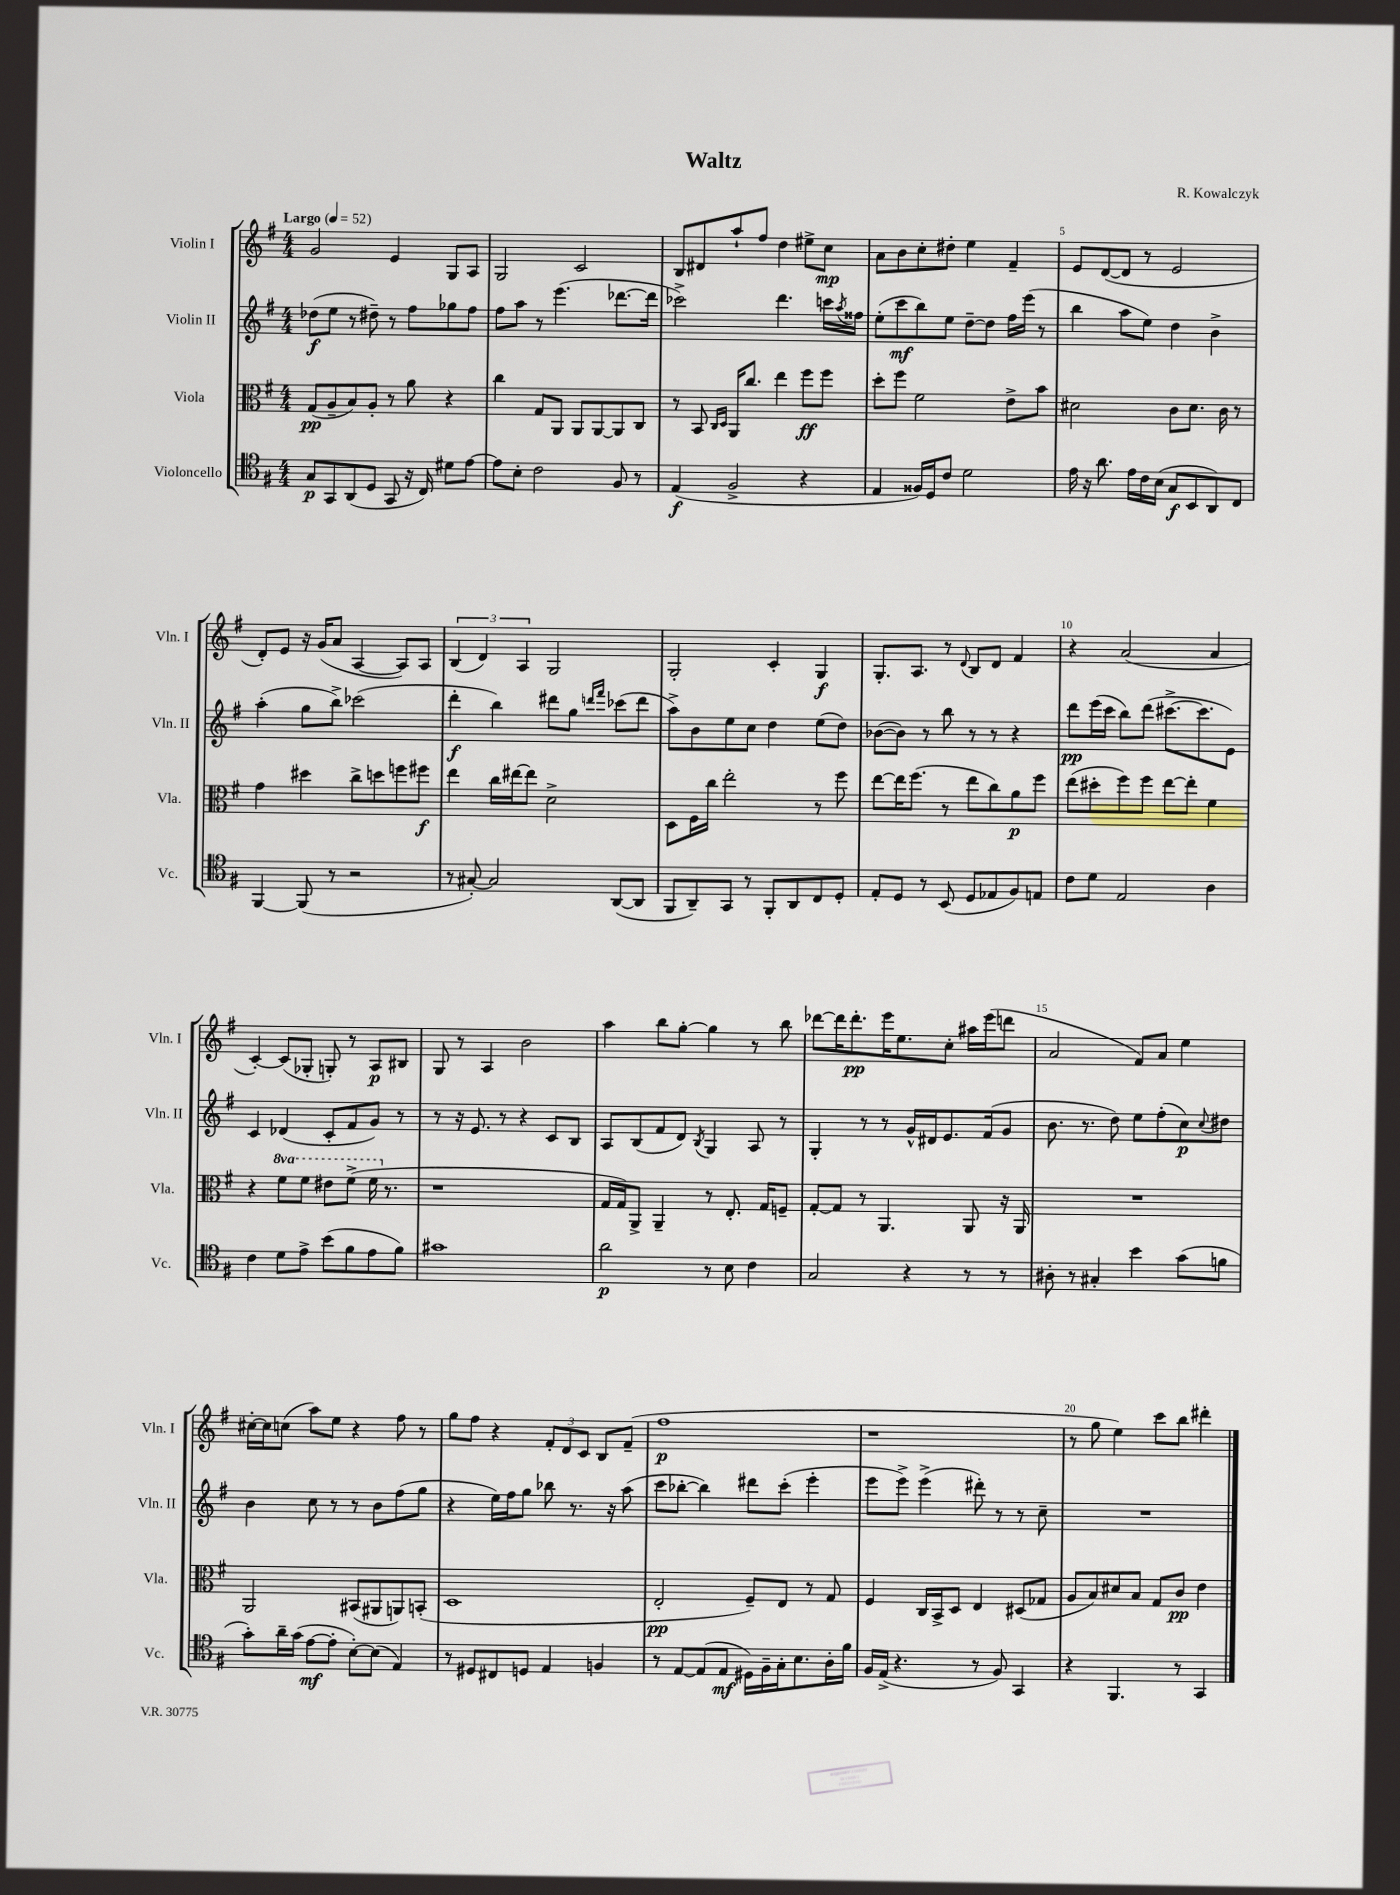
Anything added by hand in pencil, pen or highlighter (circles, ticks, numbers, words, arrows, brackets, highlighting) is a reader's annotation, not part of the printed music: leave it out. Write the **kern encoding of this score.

**kern	**kern	**kern	**kern
*staff4	*staff3	*staff2	*staff1
*clefC4	*clefC3	*clefG2	*clefG2
*k[f#]	*k[f#]	*k[f#]	*k[f#]
*M4/4	*M4/4	*M4/4	*M4/4
*MM52	*MM52	*MM52	*MM52
8G	(8G	(8dd-	2g
8GG	8A~	8ee	.
(8AA	8B)	8r	.
8D	8A'	8dd#~)	.
8GG	8r	8r	4e
16r	8a	8ff#	.
16C)	.	.	.
8d#	4r	8gg-	8G
[8e	.	8ff#	8A
=	=	=	=
8e]	4cc	8ff#	2G
8B'	.	8aa	.
2c	8G	8r	.
.	8AA	(4.eee	.
.	8AA	.	2c
.	[8AA	.	.
8F#	8AA]	[8.ddd-	.
8r	8C	.	.
.	.	16ddd-]	.
=	=	=	=
(4E	8r	2ccc-^)	8B
.	8BB	.	8d#
.	16qqC	.	.
.	16qqD	.	.
2F#^	16AA	.	8aa`
.	8.cc	.	.
.	.	.	8ff#
.	4ee	4.ddd	4dd
4r	8ff#	.	8ee#^
.	8ff#	16ccc	8cc
.	.	8qaa	.
.	.	16ff##	.
=	=	=	=
4E	8dd'	(8ee'	8a
.	8ff#	8ccc	8b
16F##)	2f#	8bb)	8cc'
16D	.	.	.
8c	.	8ee	8dd#'
2d	.	[8dd~	4ee
.	.	8dd]	.
.	8e^	16ff#	4f#~
.	.	(16eee	.
.	8b	8r	.
=	=	=	=
16e	2d#	4bb	8e
16r	.	.	.
8.a	.	.	([8d
.	.	8aa	8d]
16e	.	.	.
16c	.	8ee)	8r
(16B	.	.	.
8G	8c	4dd	2e
8BB	8.d#	.	.
8AA)	.	4b^	.
.	16c	.	.
8C	8r	.	.
=	=	=	=
[4FF#	4g	(4aa'	8d')
.	.	.	8e
(8FF#]	4dd#	8gg	16r
.	.	.	(16g
8r	.	8bb^)	8a
2r	8cc^	(2ccc-	[4A
.	8dd	.	.
.	8ff	.	8A])
.	8ff#	.	8A
=	=	=	=
8r	4ee	4ddd'	(6B
[8G#')	.	.	.
.	.	.	6d)
2G#]	16cc	4bb)	.
.	[16ee#	.	.
.	.	.	6A
.	8ee#]	.	.
.	2d^	8ddd#	2G
.	.	8gg	.
.	.	16qqddd	.
.	.	16qqfff#	.
([8AA	.	(8ccc-	.
8AA]	.	8ddd	.
=	=	=	=
8FF#	8D	8aa^)	2G'
8AA~)	16F#	8b	.
.	16cc	.	.
8GG	2ee'	8ee	.
8r	.	8cc	.
8FF#'	.	4dd	4c'
8AA	.	.	.
8C	8r	(8ee	4G
8D'	8ff#	8dd)	.
=	=	=	=
8E'	[8ee	([8b-	8.G'
8D	16ee]	8b-])	.
.	(8.ff#	.	8.A
8r	.	8r	.
(8BB	8r	8bb	8r
.	.	.	8qqd
8D	8ee	8r	8B
8E-	8cc)	8r	8d
8F#)	8a	4r	4f#
8E	8ff#	.	.
=	=	=	=
8c	(8ee	8ddd	4r
8d	8dd#'	(16eee	.
.	.	16ccc	.
2E	8ff#)	8bb)	(2a
.	8ff#	(8ddd	.
.	[8ee	[8.ccc#^	.
.	8ee']	.	.
.	.	8.ccc#]	.
4A	4f#	.	4a
.	.	8e)	.
=	=	=	=
4c	4r	4c	[4c')
8d	8ff#	(4d-	(8c]
8e^	8ff#	.	8G-'
(8b	8ee#	8c'	8G')
8f#	(8ff#^	8f#	8r
8e	16ff#	8g)	8A
.	8.r	.	.
8f#)	.	8r	8B#
=	=	=	=
1g#	1r	8r	8G
.	.	16r	8r
.	.	8.e	.
.	.	.	4A
.	.	8r	.
.	.	4r	2b
.	.	8c	.
.	.	8B	.
=	=	=	=
2a	16G	8A	4aa
.	16G)	.	.
.	8AA^	(8B	.
.	4AA~	8f#	8bb
.	.	8d)	[8gg'
.	.	8qB	.
8r	8r	4G	4gg]
8B	8.E'	.	.
4c	.	8A	8r
.	16G	.	.
.	8F~	8r	8bb
=	=	=	=
2G	[8G'	4G'	[8ddd-
.	8G]	.	16ddd-]
.	.	.	8.ddd-'
.	8r	8r	.
.	4.AA	8r	16eee
.	.	.	8.ee
4r	.	16g^^	.
.	.	16d#	.
.	.	8.e	8cc'
8r	8AA	.	16aa#
.	.	(16f#	(16eee
8r	16r	8g	8ddd
.	16AA	.	.
=	=	=	=
8A#'	1r	8.b	2a
8r	.	.	.
.	.	8.r	.
4G#'	.	.	.
.	.	8dd)	.
4b	.	8ee	8f#)
.	.	(8ff#'	8a
(8g	.	8cc)	4ee
.	.	8qqcc	.
8f	.	8dd#	.
=	=	=	=
8g')	2AA	4b	[16cc#'
.	.	.	16cc#]
16a~	.	.	(8cc
(16g	.	.	.
[8e	.	8cc	8aa)
8e']	.	8r	8ee
[8B')	(8BB#	8r	4r
(8B]	8AA#	8b	.
4E)	8AA)	(8ff#	8ff#
.	(8BB'	8gg	8r
=	=	=	=
8r	1D	4r	8gg
8D#	.	.	8ff#
8C#	.	16ee)	4r
.	.	16ff#	.
8D	.	8gg	.
4E	.	8bb-	12f#'
.	.	.	12d
.	.	8.r	.
.	.	.	12c
4F	.	.	8B
.	.	16r	.
.	.	(8aa	(8f#~
=	=	=	=
8r	2E'	8ccc	1ff#
[8E	.	[8bb-'	.
(8E]	.	4bb-])	.
8E	.	.	.
16D#)	8F#~)	8ddd#	.
16F#~	.	.	.
16G'	8E	(8ccc'	.
8.B	.	.	.
.	8r	4eee'	.
16A'	8G	.	.
16f#	.	.	.
=	=	=	=
16F#	4F#	8eee	1r
(16E^	.	.	.
4.r	.	8eee^)	.
.	16C	(4eee^	.
.	16BB^	.	.
.	8D	.	.
8r	4E	8ddd#')	.
8F#)	.	8r	.
4GG	(8D#	8r	.
.	8G-	8cc~	.
=	=	=	=
4r	8A	1r	8r
.	8B)	.	8gg
4.FF#	8d#	.	4ee)
.	8B	.	.
.	8G	.	8ccc
8r	8c	.	8bb
4GG	4e	.	4ddd#'
==	==	==	==
*-	*-	*-	*-
